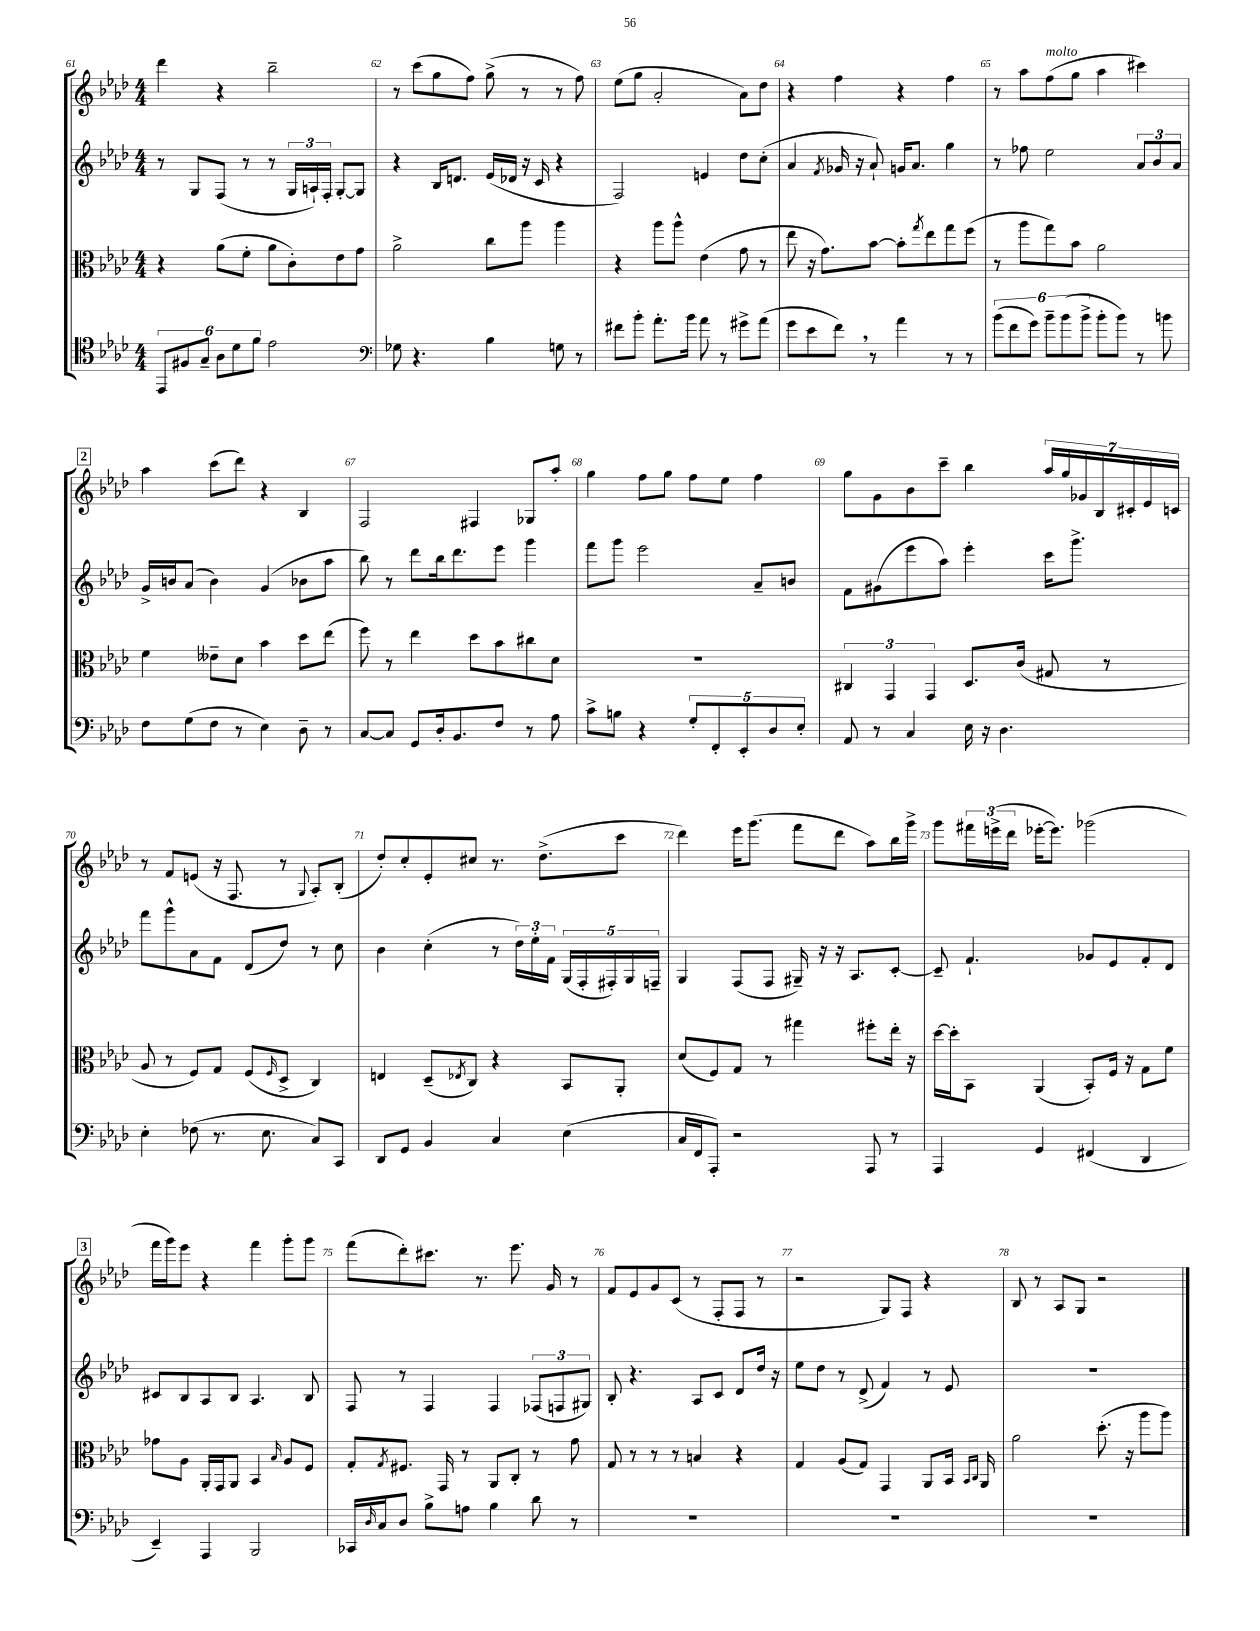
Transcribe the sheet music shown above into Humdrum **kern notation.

**kern	**kern	**kern	**kern
*part4	*part3	*part2	*part1
*staff4	*staff3	*staff2	*staff1
*clefC4	*clefC3	*clefG2	*clefG2
*k[b-e-a-d-]	*k[b-e-a-d-]	*k[b-e-a-d-]	*k[b-e-a-d-]
*M4/4	*M4/4	*M4/4	*M4/4
=61	=61	=61	=61
12EE-/L	4r	8r	4ddd-\
12F#X/	.	.	.
.	.	8G/L	.
12G~/J	.	.	.
12A-\L	(8a-\L	(8F/J	4r
12d-\	.	.	.
.	8f'\J	8r	.
12f\J	.	.	.
2e-\	8a-\L	8r	2bb-~\
.	8c'\)	24G/LL	.
.	.	24An`/)	.
.	.	24F'/JJ	.
.	8e-\	[8G'/L	.
.	8g\J	8G/J]	.
=62	=62	=62	=62
*clefF4	*	*	*
8G-X\	2a-^\	4r	8r
4.r	.	.	(8ccc\L
.	.	16B-/KL	8gg\
.	.	8.dn/J	.
.	.	.	8ff\J)
4B-\	8cc\L	(16e-/LL	(8gg^\
.	.	16d-X/JJ	.
.	8aa-\J	16r	8r
.	.	16c/	.
8Gn\	4aa-\	4r	8r
8r	.	.	8ff\)
=63	=63	=63	=63
8f#X\L	4r	2F/)	(8ee-\L
8b-'\J	.	.	8gg\J
8.a-'\L	8aa-\L	.	2a-'/
.	8aa-^^\J	.	.
16b-\Jk	.	.	.
8a-\	(4e-\	4en/	.
8r	.	.	.
8g#X^\L	8g\	8dd-\L	8a-\L)
(8a-\J	8r	(8cc'\J	8dd-\J
=64	=64	=64	=64
8g\L	8ee-\	4a-/	4r
8e-\	16r	.	.
.	8.g\L)	.	.
.	.	8qf/	.
8f,\J)	.	16g-X/	4ff\
.	.	16r	.
8r	[8b-\J	8a-`/)	.
4a-\	8b-'\L]	16gn/KL	4r
.	.	8.a-/J	.
.	8qgg/	.	.
.	8ee-\	.	.
8r	8gg\	4gg\	4ff\
8r	(8ff\J	.	.
=65	=65	=65	=65
(12b-\L	8r	8r	8r
12f\	.	.	.
.	8aa-\L	8ff-X\	8aa-\L
12g\J)	.	.	.
!	!	!	!LO:TX:a:i:t=molto
12b-~\L	8gg\)	2ee-\	(8ff\
(12b-\	.	.	.
.	8b-\J	.	8gg\J
12b-^\J	.	.	.
8b-'\L	2a-\	.	4aa-\
8b-\J)	.	.	.
8r	.	12a-/L	4ccc#X\)
.	.	12b-/	.
8bn\	.	.	.
.	.	12a-/J	.
!!LO:LB:g=z
!!LO:REH:place=s1:t=2
=66	=66	=66	=66
8F\L	4f\	16g^/LL	4aa-\
.	.	16bn/J	.
(8G\	.	(8a-/J	.
8F\J	8e--X~\L	4b\)	(8ccc\L
8r	8d-\J	.	8ddd-\J)
4E-\)	4b-\	(4g/	4r
8D-~\	8dd-\L	8b-X\L	4B-/
8r	(8ee-\J	8aa-\J	.
=67	=67	=67	=67
[8C/L	8ff\)	8bb-\)	2F/
8C/J]	8r	8r	.
8GG/L	4ee-\	8ddd-\L	.
16D-'/k	.	16bb-\k	.
8.BB-/	.	8.ddd-\	.
.	8dd-\L	.	4F#X/
8F/J	8b-\	8eee-\J	.
8r	8cc#X\	4ggg\	8G-X/L
8A-\	8d-\J	.	8aa-'/J
=68	=68	=68	=68
8c^\L	1r	8fff\L	4gg\
8Bn\J	.	8ggg\J	.
4r	.	2eee-\	8ff\L
.	.	.	8gg\J
10G'/L	.	.	8ff\L
10FF'/	.	.	.
.	.	.	8ee-\J
10EE-'/	.	.	.
.	.	8a-~/L	4ff\
10D-/	.	.	.
.	.	8bn/J	.
10E-'/J	.	.	.
=69	=69	=69	=69
8AA-/	6C#X/	8f\L	8gg\L
8r	.	(8g#X\	8g\
.	6GG/	.	.
4C/	.	8eee-\	8b-\
.	6GG/	.	.
.	.	8aa-\J)	8ccc~\J
16E-\	8.D-/L	4eee-'\	4bb-\
16r	.	.	.
4.D-\	.	.	.
.	(16c/Jk	.	.
.	8G#X/	16ccc\KL	28aa-/LL
.	.	.	28gg/
.	.	8.ggg^\J	.
.	.	.	28g-X/
.	.	.	28B-/
.	8r	.	.
.	.	.	28c#X'/
.	.	.	28e-/
.	.	.	28cn/JJ
!!LO:LB:g=z
=70	=70	=70	=70
4E-'\	8A-/	8fff\L	8r
.	8r	8ggg^^\	8f/L
(8F-X\	8F/L)	8a-\	(8en/J
8.r	8G/J	8f\J	16r
.	.	.	8.F/
.	(8F/L	(8d-/L	.
8.E-\	.	.	.
.	16qqF/	.	.
.	8D-^/J	8dd-/J)	8r
.	.	.	8qqG/
8C/L)	4C/)	8r	8A-'/L)
8CC/J	.	8cc\	(8B-'/J
=71	=71	=71	=71
8DD-/L	4En/	4b-\	8dd-'/L)
8GG/J	.	.	8cc'/
4BB-/	(8D-~/L	(4cc'\	8e-'/
.	8qE-X/	.	.
.	8C/J)	.	8cc#X/J
4C/	4r	8r	8.r
.	.	24dd-\LL)	.
.	.	24ee-'\	.
.	.	.	(8.dd-^\L
.	.	24f\JJ	.
(4E-\	8BB-/L	(20G/LL	.
.	.	20F'/	.
.	.	20F#X'/)	.
.	8AA-'/J	.	8ccc\J
.	.	20G/	.
.	.	20Fn~/JJ	.
=72	=72	=72	=72
16C/LL	(8d-/L	4G/	4ddd-\)
16FF/J	.	.	.
8AAA-'/J)	8F/)	.	.
2r	8G/J	(8F/L	16eee-\KL
.	.	.	(8.ggg\J
.	8r	8F/J	.
.	4gg#X\	16G#X~/)	8fff\L
.	.	16r	.
.	.	16r	8ddd-\J
.	.	8.A-/L	.
8AAA-/	8ff#X'\L	.	8aa-\L)
8r	16ee-'\Jk	[8c'/J	16bb-\L
.	16r	.	16ggg^\JJ
=73	=73	=73	=73
4AAA-/	[16dd-\LL	8c~/]	8ggg\L
.	16dd-'\J]	.	.
.	8BB-\J	4.f`/	24fff#X\L
.	.	.	(24eeen^\
.	.	.	24ddd-\JJ
4GG/	(4AA-/	.	[16eee-X'\KL
.	.	.	8.eee-\J])
(4FF#X/	8BB-'/L)	8g-X/L	(2ggg-X\
.	16F/Jk	8e-/	.
.	16r	.	.
4DD-/	8G\L	8f'/	.
.	8f\J	8d-/J	.
!!LO:LB:g=z
!!LO:REH:place=s1:t=3
=74	=74	=74	=74
4EE-~/)	8g-X\L	8c#X/L	16fff\LL
.	.	.	16ggg\J)
.	8A-\J	8B-/	8eee-\J
4AAA-/	16AA-'/LL	8A-/	4r
.	16GG/J	.	.
.	8AA-/J	8B-/J	.
2BBB-/	4BB-/	4.A-/	4fff\
.	16qqB-/	.	.
.	8A-/L	.	8ggg'\L
.	8F/J	8B-/	8ggg\J
=75	=75	=75	=75
16CC-X/LL	8G'/L	8F/	(8fff\L
16qqD-/	.	.	.
16C/J	.	.	.
.	8qG/	.	.
8D-/J	8.F#X/J	8r	8ddd-'\)
8B-^\L	.	4F/	8.ccc#X\J
.	16GG/	.	.
8An\J	8r	.	.
.	.	.	8.r
4B-\	8AA-/L	4F/	.
.	8C'/J	.	8.eee-\
8d-\	8r	(12F-X/L	.
.	.	.	16g/
.	.	12Fn/	.
8r	8g\	.	8r
.	.	12G#X/J)	.
=76	=76	=76	=76
1r	8G/	8B-'/	8f/L
.	8r	4.r	8e-/
.	8r	.	8g/
.	8r	.	(8c/J
.	4Bn/	8A-/L	8r
.	.	8c/J	8F'/L
.	4r	8d-/L	8F/J
.	.	16dd-/Jk	8r
.	.	16r	.
=77	=77	=77	=77
1r	4G/	8ee-\L	2r
.	.	8dd-\J	.
.	(8A-/L	8r	.
.	8G/J)	(8d-^/	.
.	4GG/	4f/)	8G/L)
.	.	.	8F/J
.	8AA-/L	8r	4r
.	16BB-/Jk	8e-/	.
.	16qqBB-/LL	.	.
.	16qqC/JJ	.	.
.	16AA-/	.	.
=78	=78	=78	=78
1r	2a-\	1r	8B-/
.	.	.	8r
.	.	.	8A-/L
.	.	.	8G/J
.	(8.dd-'\	.	2r
.	16r	.	.
.	8aa-\L	.	.
.	8aa-\J)	.	.
==	==	==	==
*-	*-	*-	*-
